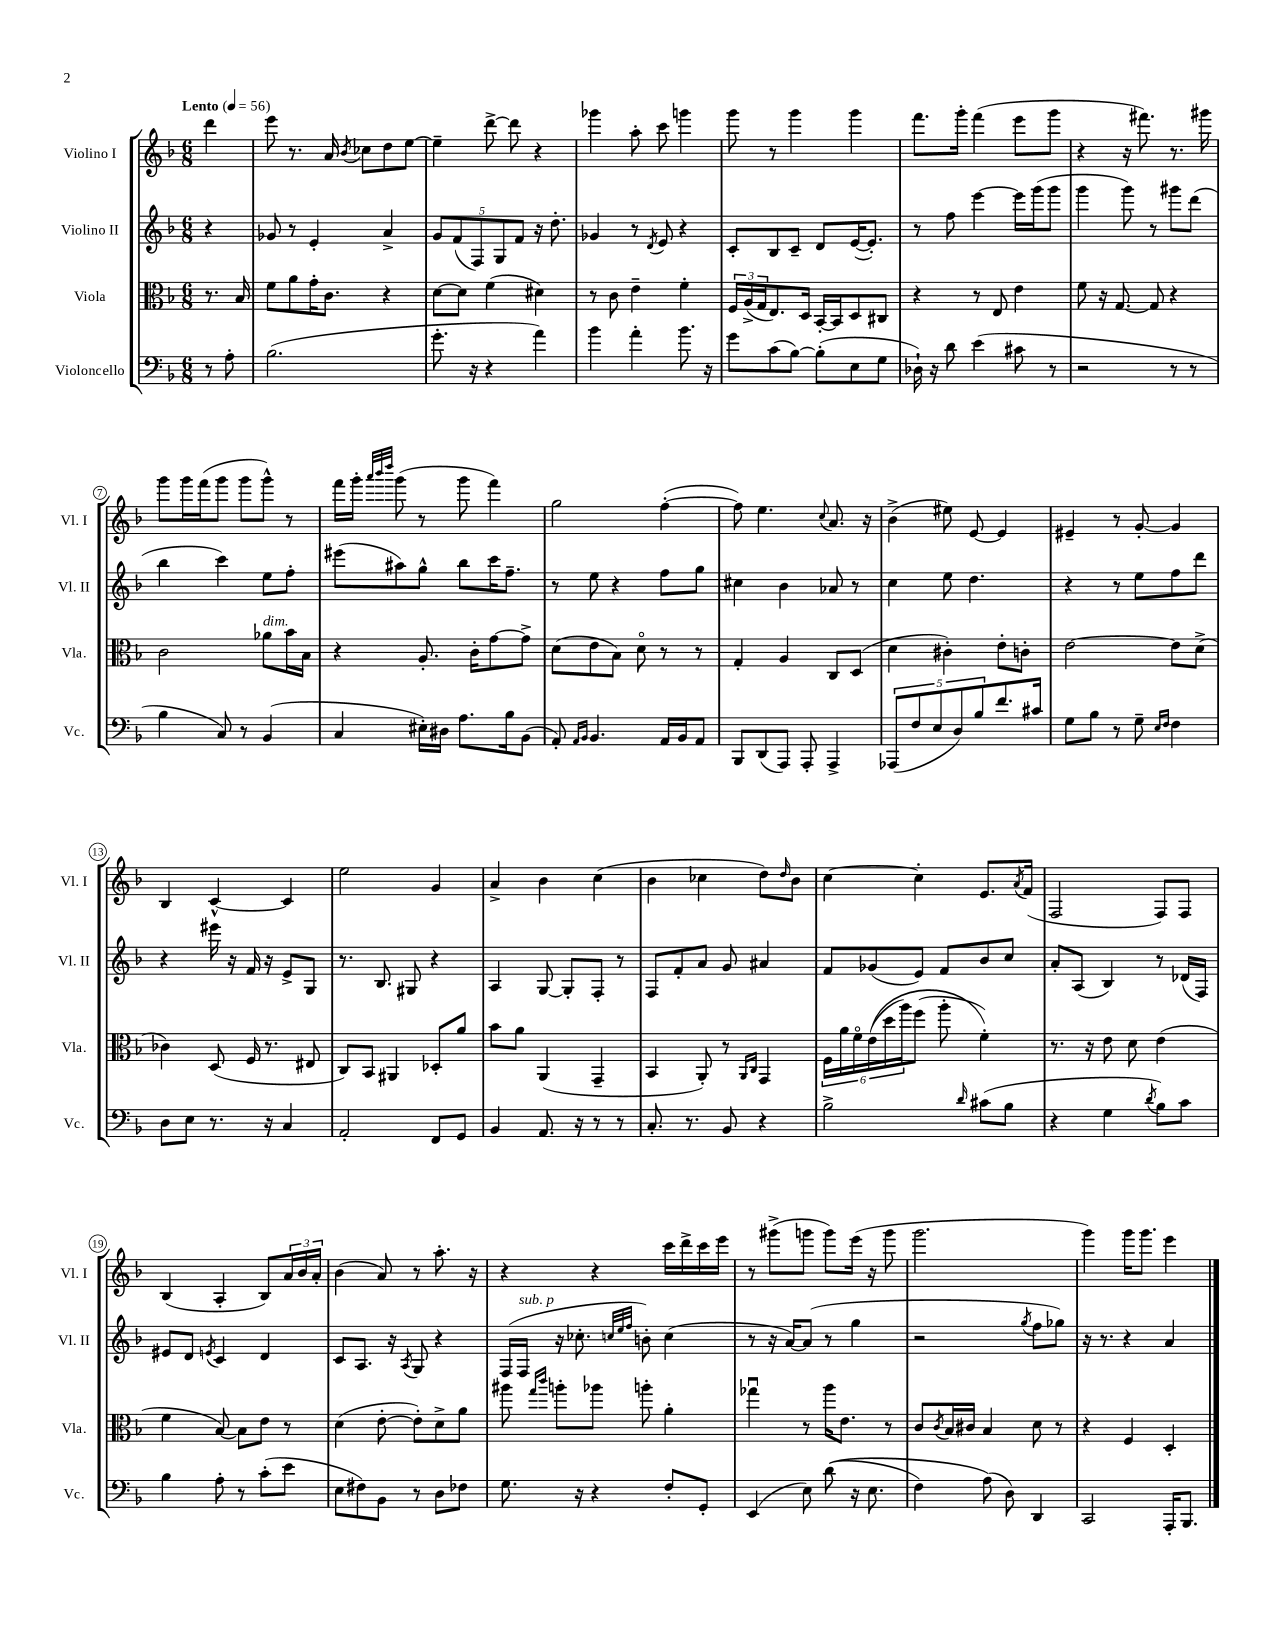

**kern	**kern	**kern	**kern
*staff4	*staff3	*staff2	*staff1
*clefF4	*clefC3	*clefG2	*clefG2
*k[b-]	*k[b-]	*k[b-]	*k[b-]
*M6/8	*M6/8	*M6/8	*M6/8
*MM56	*MM56	*MM56	*MM56
8r	8.r	4r	4ddd
8A'	.	.	.
.	16B-	.	.
=	=	=	=
(2.B-	8f	8g-	8eee
.	8a	8r	8.r
.	16g'	4e'	.
.	8.c	.	16a
.	.	.	8qb-
.	.	.	8cc-
.	4r	4a^	8dd
.	.	.	[8ee
=	=	=	=
8.g'	[8d	10g	4ee~]
.	.	(10f	.
.	8d]	.	.
16r	.	.	.
.	.	10F)	.
4r	(4f	.	[8ddd^
.	.	10G	.
.	.	.	8ddd]
.	.	10f	.
4a)	4d#)	16r	4r
.	.	8.dd'	.
=	=	=	=
4b-	8r	4g-	4ggg-
.	8c	.	.
4a'	4e~	8r	8aa'
.	.	8qd	.
.	.	8e	8ccc
8.b-	4f'	4r	4ggg
16r	.	.	.
=	=	=	=
8g	24F	8c'	8ggg
.	(24A^	.	.
.	24G	.	.
(8c	8.E)	8B-	8r
[8B-)	.	8c~	4ggg
.	16D	.	.
(8B-']	[16BB-'	8d	.
.	16BB-]	.	.
8E	8D	([16e	4ggg
.	.	8.e'])	.
8G	8C#	.	.
=	=	=	=
16D-`)	4r	8r	8.fff
16r	.	.	.
8d	.	8ff	.
.	.	.	16ggg'
(4e	8r	[4eee	(4fff
.	8E	.	.
8c#	4e	16eee]	8eee
.	.	(16ggg	.
8r	.	8ggg	8ggg
=	=	=	=
2r	8f	4ggg	4r
.	16r	.	.
.	[8.G	.	.
.	.	8ggg)	16r
.	.	.	8.fff#)
.	8G]	8r	.
8r	4r	8ggg#	8.r
8r	.	(8ddd	.
.	.	.	16ggg#
=	=	=	=
4B-	2c	4bb-	8ggg
.	.	.	16ggg
.	.	.	(16fff
8C)	.	4ccc)	8ggg
8r	.	.	8ggg
(4BB-	8a-	8ee	8ggg^^)
.	16b-	8ff'	8r
.	16B-	.	.
=	=	=	=
4C	4r	(8eee#	16fff
.	.	.	16ggg'
.	.	.	32qqaaa
.	.	.	32qqbbb-
.	.	.	32qqdddd
.	.	8aa#)	(8ggg
16E#')	8.A'	8gg^^	8r
16D#	.	.	.
8.A	.	8bb-	8ggg
.	16c'	.	.
.	[8g	16ccc	4fff)
16B-	.	8.ff~	.
(8BB-	8g^]	.	.
=	=	=	=
8AA')	(8d	8r	2gg
16qqAA	.	.	.
16qqBB-	.	.	.
4.BB-	8e	8ee	.
.	8B-)	4r	.
.	8do	.	.
16AA	8r	8ff	([4ff'
16BB-	.	.	.
8AA	8r	8gg	.
=	=	=	=
8BBB-	4G'	4cc#	8ff])
(8DD	.	.	4.ee
8AAA)	4A	4b-	.
8AAA'	.	.	.
.	.	.	8qqcc
4AAA^	8C	8a-	8.a
.	(8D	8r	.
.	.	.	16r
=	=	=	=
(10AAA-	4d	4cc	(4b-^
10F	.	.	.
10E	.	.	.
.	4c#')	8ee	8ee#)
10D)	.	.	.
.	.	4.dd	[8e
10B-	.	.	.
8.f	8e'	.	4e]
.	8c'	.	.
16c#	.	.	.
=	=	=	=
8G	[2e	4r	4e#~
8B-	.	.	.
8r	.	8r	8r
8G~	.	8ee	[8g'
16qqE	.	.	.
16qqF	.	.	.
4F	8e]	8ff	4g]
.	(8d^	8ddd	.
=	=	=	=
8D	4c-)	4r	4B-
8E	.	.	.
8.r	(8D	16eee#	[4c^^
.	.	16r	.
.	16F	16f	.
16r	8.r	16r	.
4C	.	8e^	4c]
.	8E#	8G	.
=	=	=	=
2AA'	8C)	8.r	2ee
.	8BB-	.	.
.	.	8.B-	.
.	4AA#	.	.
.	.	8G#	.
8FF	8D-'	4r	4g
8GG	8a	.	.
=	=	=	=
4BB-	8b-	4A	4a^
.	8a	.	.
8.AA	(4AA	[8G	4b-
.	.	8G']	.
16r	.	.	.
8r	4GG~	8F'	(4cc
8r	.	8r	.
=	=	=	=
8.C'	4BB-	8F	4b-
.	.	8f'	.
8.r	.	.	.
.	8AA')	8a	4cc-
8BB-	8r	8g	.
.	16qqAA	.	.
.	16qqC	.	.
4r	4GG	4a#	8dd)
.	.	.	16qqdd
.	.	.	8b-
=	=	=	=
2B-^	24F	8f	[4cc
.	24a	.	.
.	24fo	.	.
.	&((24e	(8g-	.
.	24dd	.	.
.	24aa)	.	.
.	(8ff	8e)	4cc']
.	8aa'	8f	.
16qqd	.	.	.
(8c#	4f')&)	8b-	8.e
8B-	.	8cc	.
.	.	.	8qa
.	.	.	(16f
=	=	=	=
4r	8.r	8a'	2F
.	.	(8A	.
.	16r	.	.
4G	8e	4B-)	.
.	8d	.	.
8qd	.	.	.
8B-)	(4e	8r	8F)
8c	.	(16d-	8F
.	.	16F)	.
=	=	=	=
4B-	4f	8e#	(4B-
.	.	8d	.
.	.	8qe	.
8A'	[8B-)	4c	4A'
8r	8B-]	.	.
(8c'	8e	4d	8B-)
8e	8r	.	24a
.	.	.	24b-
.	.	.	24a'
=	=	=	=
8E	(4d	8c	(4b-
8F#)	.	8.A	.
8BB-	[8e'	.	8a)
.	.	16r	.
.	.	8qA	.
8r	8e'])	8G	8r
8D	8d^	4r	8.aa'
8F-	8a	.	.
.	.	.	16r
=	=	=	=
8.G	8aa#	(16F	4r
.	.	16F	.
.	16qqgg	.	.
.	16qqccc	.	.
.	8aa'	16r	.
16r	.	8.cc-'	.
4r	8aa-	.	4r
.	.	32qqcc	.
.	.	32qqee	.
.	.	32qqff	.
.	8aa'	8b')	.
8F'	4a'	(4cc	16ccc
.	.	.	16ddd^
8GG'	.	.	16ccc
.	.	.	16eee
=	=	=	=
(4EE	4gg-u	8r	8r
.	.	16r	(8ggg#^
.	.	[16a)	.
8E)	8r	(8a]	8ggg
&((8d	16aa	8r	8ggg)
.	8.e	.	.
16r	.	4gg	(16eee
8.E	.	.	16r
.	8r	.	8ggg
=	=	=	=
4F)	8c	2r	2.ggg
.	8qc	.	.
.	16B-	.	.
.	16c#	.	.
(8A&)	4B-	.	.
8D)	.	.	.
.	.	8qgg	.
4DD	8d	8ff	.
.	8r	8gg-)	.
=	=	=	=
2CC	4r	16r	4ggg)
.	.	8.r	.
.	4F	4r	16ggg
.	.	.	8.ggg
16AAA'	4D'	4a	4eee
8.BBB-	.	.	.
==	==	==	==
*-	*-	*-	*-
